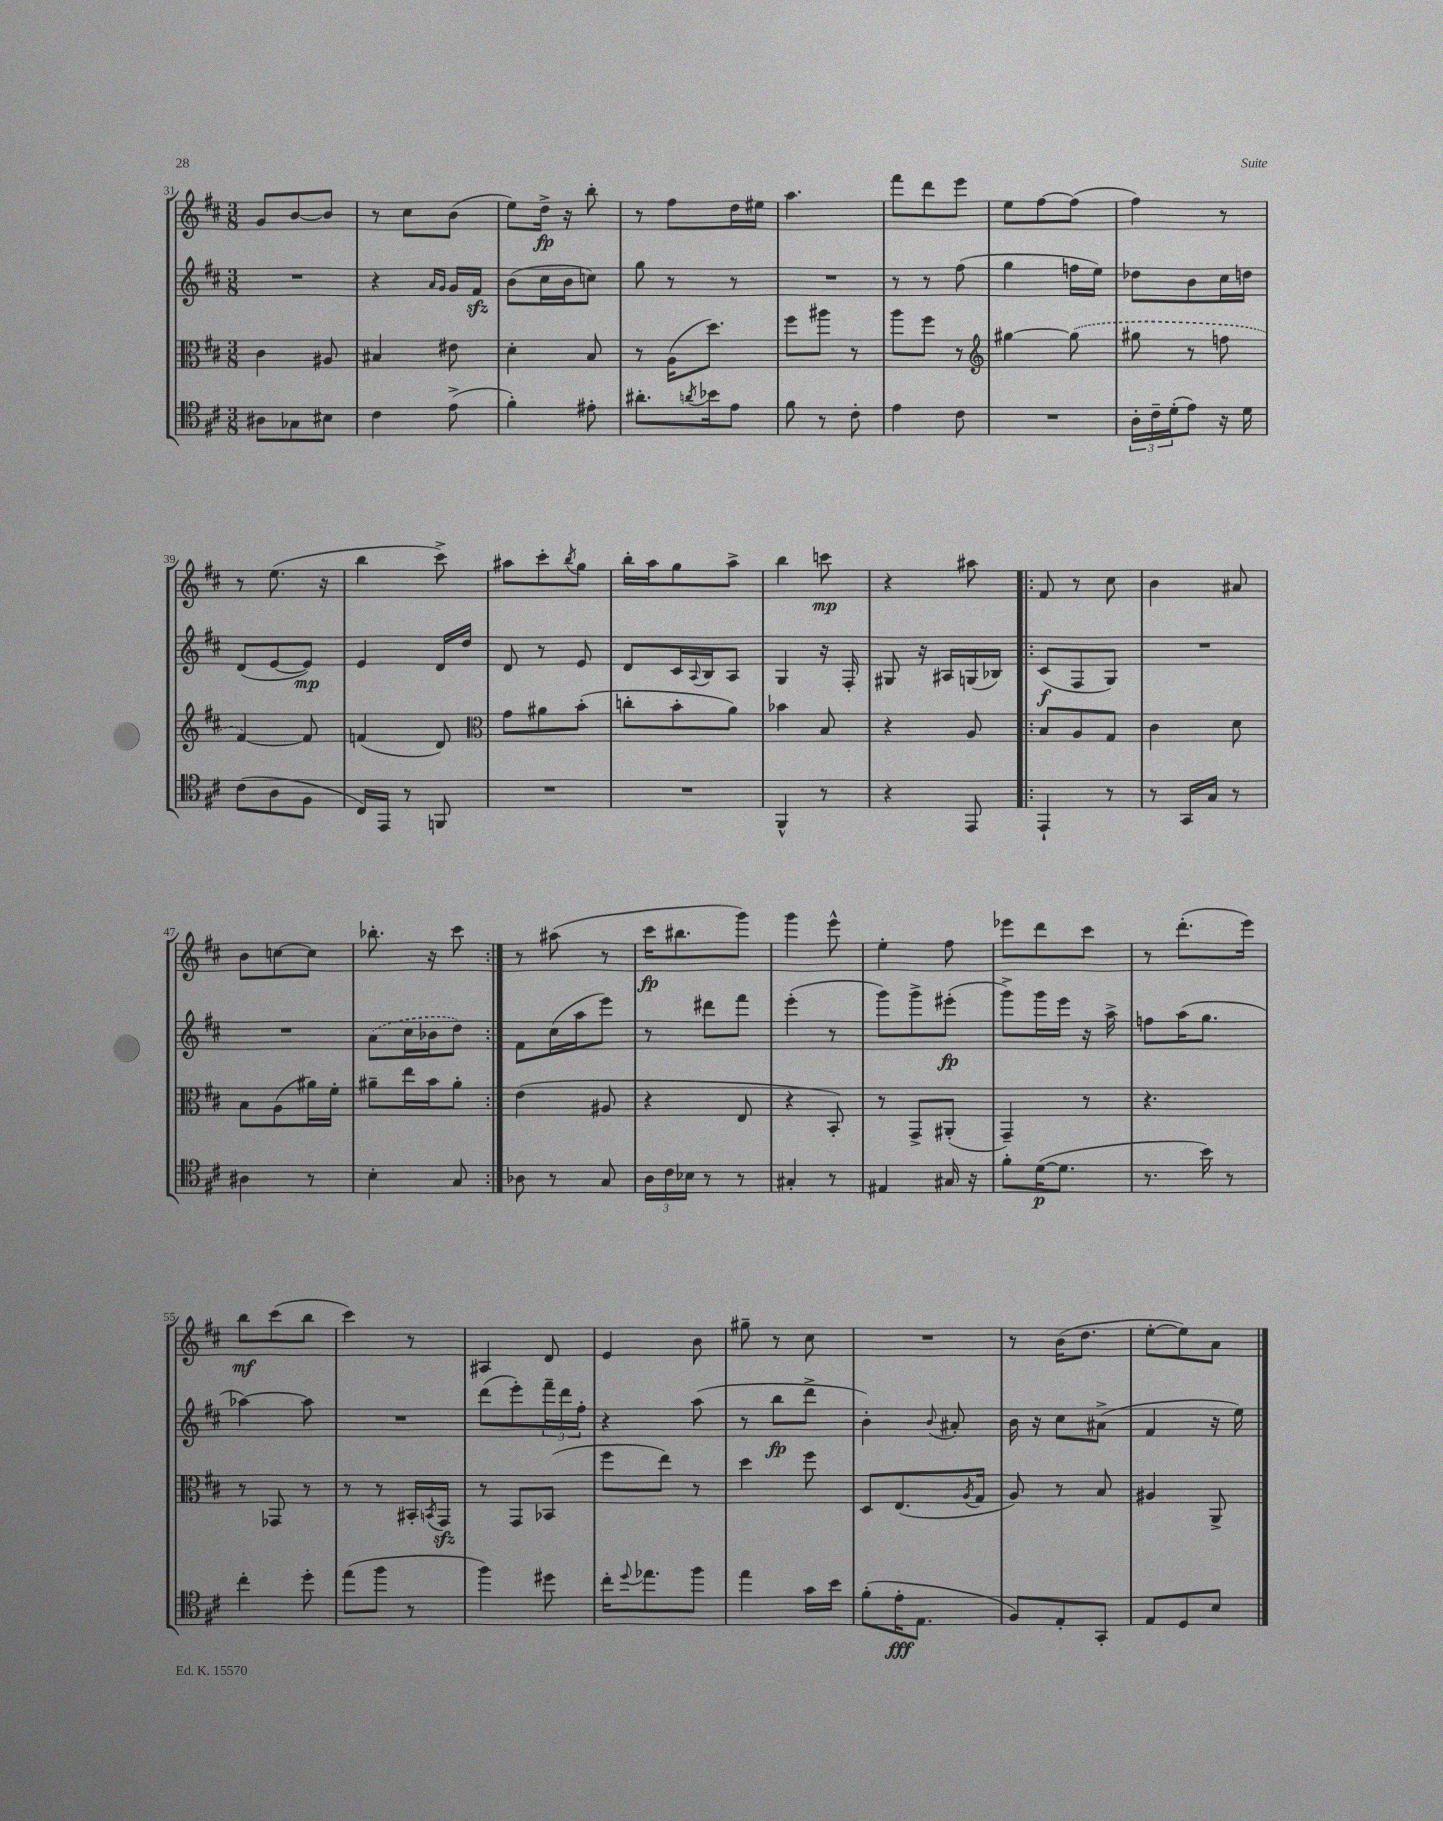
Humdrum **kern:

**kern	**dynam	**kern	**kern	**dynam	**kern	**dynam
*part4	*part4	*part3	*part2	*part2	*part1	*part1
*staff4	*staff4	*staff3	*staff2	*staff2	*staff1	*staff1
*clefC4	*	*clefC3	*clefG2	*	*clefG2	*
*k[f#c#]	*	*k[f#c#]	*k[f#c#]	*	*k[f#c#]	*
*M3/8	*	*M3/8	*M3/8	*	*M3/8	*
=31	=31	=31	=31	=31	=31	=31
8A#X\L	.	4c#\	4.r	.	8g/L	.
8G-X\	.	.	.	.	[8b/	.
8B#X\J	.	8A#X/	.	.	8b/J]	.
=32	=32	=32	=32	=32	=32	=32
4c#\	.	4B#X/	4r	.	8r	.
.	.	.	.	.	8cc#\L	.
.	.	.	16qqa/LL	.	.	.
.	.	.	16qqg/JJ	.	.	.
(8e^\	.	8e#X\	16g/LL	.	(8b\J	.
.	.	.	16f#zz/JJ	.	.	.
=33	=33	=33	=33	=33	=33	=33
4f#'\)	.	4d'\	(8b\L	.	8ee\L)	.
.	.	.	16cc#\L	.	16dd^\Jk	fp
.	.	.	16b\J	.	16r	.
8e#X'\	.	8B/	8ccn\J)	.	8bb'\	.
=34	=34	=34	=34	=34	=34	=34
8.a#X'\L	.	8r	8gg\	.	8r	.
.	.	(16A\KL	8r	.	8ff#\L	.
8qan/	.	.	.	.	.	.
16b-X\k	.	8.dd\J)	.	.	.	.
8e\J	.	.	8r	.	16dd\L	.
.	.	.	.	.	16ee#X\JJ	.
=35	=35	=35	=35	=35	=35	=35
8f#\	.	8ff#\L	4.r	.	4.aa\	.
8r	.	8aa#X\J	.	.	.	.
8c#'\	.	8r	.	.	.	.
=36	=36	=36	=36	=36	=36	=36
4e\	.	8aa\L	8r	.	8fff#\L	.
.	.	8ff#\J	8r	.	8ddd\	.
8c#\	.	8r	(8ff#\	.	8eee\J	.
=37	=37	=37	=37	=37	=37	=37
*	*	*clefG2	*	*	*	*
4.r	.	[4gg#X\	4gg\	.	8ee\L	.
.	.	.	.	.	[8ff#\	.
.	.	(8gg#\]	16ffn\LL	.	(8ff#\J]	.
.	.	.	16ee\JJ)	.	.	.
=38	=38	=38	=38	=38	=38	=38
24A'\LL	.	8gg#X\	8dd-X\L	.	4ff#\)	.
24c#~\	.	.	.	.	.	.
(24d'\J	.	.	.	.	.	.
8e\J)	.	8r	8b\	.	.	.
16r	.	8ffn\	16cc#\L	.	8r	.
16d\	.	.	16ddn\JJ	.	.	.
!!LO:LB:g=z
=39	=39	=39	=39	=39	=39	=39
(8c#\L	.	[4f#/)	(8d/L	.	8r	.
8A\	.	.	[8e/	.	(8.ee\	.
8F#\J	.	8f#/]	8e/J])	mp	.	.
.	.	.	.	.	16r	.
=40	=40	=40	=40	=40	=40	=40
16C#/LL)	.	(4fn/	4e/	.	4bb\	.
16EE/JJ	.	.	.	.	.	.
8r	.	.	.	.	.	.
8FFn/	.	8d/)	16d/LL	.	8ccc#^\)	.
.	.	.	16dd/JJ	.	.	.
=41	=41	=41	=41	=41	=41	=41
*	*	*clefC3	*	*	*	*
4.r	.	8g\L	8d/	.	8aa#X\L	.
.	.	8a#X\	8r	.	8ccc#'\	.
.	.	.	.	.	8qbb/	.
.	.	(8b'\J	8e/	.	8gg\J	.
=42	=42	=42	=42	=42	=42	=42
4.r	.	8ccn'\L	8d/L	.	16bb'\LL	.
.	.	.	.	.	16aa\J	.
.	.	8b'\	16c#/L	.	8gg\	.
.	.	.	8qqA/	.	.	.
.	.	.	16B/J	.	.	.
.	.	8a\J)	8A/J	.	8aa^\J	.
=43	=43	=43	=43	=43	=43	=43
4FF#^^/	.	4b-X\	4G/	.	4bb\	.
8r	.	8B/	16r	.	8cccn\	mp
.	.	.	16F#'/	.	.	.
=44	=44	=44	=44	=44	=44	=44
4r	.	4r	8G#X/	.	4r	.
.	.	.	16r	.	.	.
.	.	.	16A#X/LL	.	.	.
8EE/	.	8A/	(16Gn/	.	8aa#X\	.
.	.	.	16B-X/JJ)	.	.	.
=45!|:	=45!|:	=45!|:	=45!|:	=45!|:	=45!|:	=45!|:
4EE`/	.	8B/L	(8c#/L	f	8f#/	.
.	.	8A/	8F#/	.	8r	.
8r	.	8G/J	8G/J)	.	8cc#\	.
=46	=46	=46	=46	=46	=46	=46
8r	.	4c#\	4.r	.	4b\	.
16GG/LL	.	.	.	.	.	.
16G/JJ	.	.	.	.	.	.
8r	.	8d\	.	.	8a#X/	.
!!LO:LB:g=z
=47	=47	=47	=47	=47	=47	=47
4A#X\	.	8B\L	4.r	.	8b\L	.
.	.	(8A\	.	.	[8ccn\	.
8r	.	16a#X\L)	.	.	8cc\J]	.
.	.	16f#'\JJ	.	.	.	.
=48	=48	=48	=48	=48	=48	=48
4B'\	.	8a#X~\L	(8a\L	.	8.bb-X'\	.
.	.	16ee\L	16cc#\L	.	.	.
.	.	16b\J	16b-X\J	.	16r	.
8G/	.	8a#'\J	8dd\J)	.	8ccc#\	.
=49:|!	=49:|!	=49:|!	=49:|!	=49:|!	=49:|!	=49:|!
8A-X\	.	(4e\	8f#\L	.	8r	.
8r	.	.	(16cc#\L	.	(8aa#X\	.
.	.	.	16aa\J	.	.	.
8G/	.	8A#X/	8eee\J)	.	8r	.
=50	=50	=50	=50	=50	=50	=50
24A\LL	.	4r	8r	.	16ccc#\KL	fp
24c#\	.	.	.	.	.	.
.	.	.	.	.	8.bb#X\	.
24B-X\JJ	.	.	.	.	.	.
8r	.	.	8ddd#X\L	.	.	.
8r	.	8E/	8fff#\J	.	8ggg\J)	.
=51	=51	=51	=51	=51	=51	=51
4G#X'/	.	4r	(4eee'\	.	4ggg\	.
8r	.	8BB'/)	8r	.	8eee^^\	.
=52	=52	=52	=52	=52	=52	=52
4E#X/	.	8r	8ggg\L)	.	4ee'\	.
.	.	8GG^/L	8ggg^\	.	.	.
16G#X/	.	(8AA#X'/J	(8eee#X'\J	fp	8ff#\	.
16r	.	.	.	.	.	.
=53	=53	=53	=53	=53	=53	=53
8f#'\L	.	4GG~/)	8ggg^\L)	.	8eee-X\L	.
([16d\K	p	.	16ggg\L	.	8ddd\	.
8.d\J]	.	.	16eee\JJ	.	.	.
.	.	8r	16r	.	8ccc#\J	.
.	.	.	16aa^\	.	.	.
=54	=54	=54	=54	=54	=54	=54
8.r	.	4.r	8ffn\L	.	8r	.
.	.	.	(16aa\K	.	(8.ddd'\L	.
16b\)	.	.	8.gg\J	.	.	.
8r	.	.	.	.	.	.
.	.	.	.	.	16eee\Jk)	.
!!LO:LB:g=z
=55	=55	=55	=55	=55	=55	=55
4cc#'\	.	8r	[4aa-X\)	.	8bb\L	mf
.	.	8GG-X/	.	.	(8ccc#\	.
8dd'\	.	8r	8aa-\]	.	8bb\J	.
=56	=56	=56	=56	=56	=56	=56
(8ee\L	.	8r	4.r	.	4ccc#\)	.
8ff#\J	.	8r	.	.	.	.
8r	.	16BB#X'/LL	.	.	8r	.
.	.	8qBBn/	.	.	.	.
.	.	16GGzz/JJ	.	.	.	.
=57	=57	=57	=57	=57	=57	=57
4ff#\)	.	8r	(8ddd\L	.	4A#X/	.
.	.	8GG/L	8eee'\)	.	.	.
8dd#X\	.	(8BB-X/J	24fff#~\L	.	8d/	.
.	.	.	24ddd\	.	.	.
.	.	.	24ff#'\JJ	.	.	.
=58	=58	=58	=58	=58	=58	=58
16cc#'\KL	.	8ff#\L	4r	.	4e/	.
8qqdd/	.	.	.	.	.	.
8.ee-X\	.	.	.	.	.	.
.	.	8ee\J)	.	.	.	.
8ff#\J	.	8r	(8aa\	.	8b\	.
=59	=59	=59	=59	=59	=59	=59
4ee\	.	4dd\	8r	.	8gg#X~\	.
.	.	.	8bb\L	fp	8r	.
16g\LL	.	8ff#\	8ddd^\J	.	8cc#\	.
16b\JJ	.	.	.	.	.	.
=60	=60	=60	=60	=60	=60	=60
(8f#'\L	.	8D/L	4b'\)	.	4.r	.
16e'\K	fff	(8.E/	.	.	.	.
8.E\J	.	.	.	.	.	.
.	.	.	8qqb/	.	.	.
.	.	.	8a#X'/	.	.	.
.	.	8qA/	.	.	.	.
.	.	16G/Jk	.	.	.	.
=61	=61	=61	=61	=61	=61	=61
8F#/L)	.	8A/)	16b\	.	8r	.
.	.	.	16r	.	.	.
8E'/	.	8r	8cc#\L	.	(16b\KL	.
.	.	.	.	.	8.dd\J	.
8GG'/J	.	8B/	(8a#X^\J	.	.	.
=62	=62	=62	=62	=62	=62	=62
8E/L	.	4A#X/	4f#/	.	[8ee'\L	.
8D/	.	.	.	.	8ee\])	.
8B/J	.	8AA^/	16r	.	8a\J	.
.	.	.	16ee\)	.	.	.
==	==	==	==	==	==	==
*-	*-	*-	*-	*-	*-	*-
